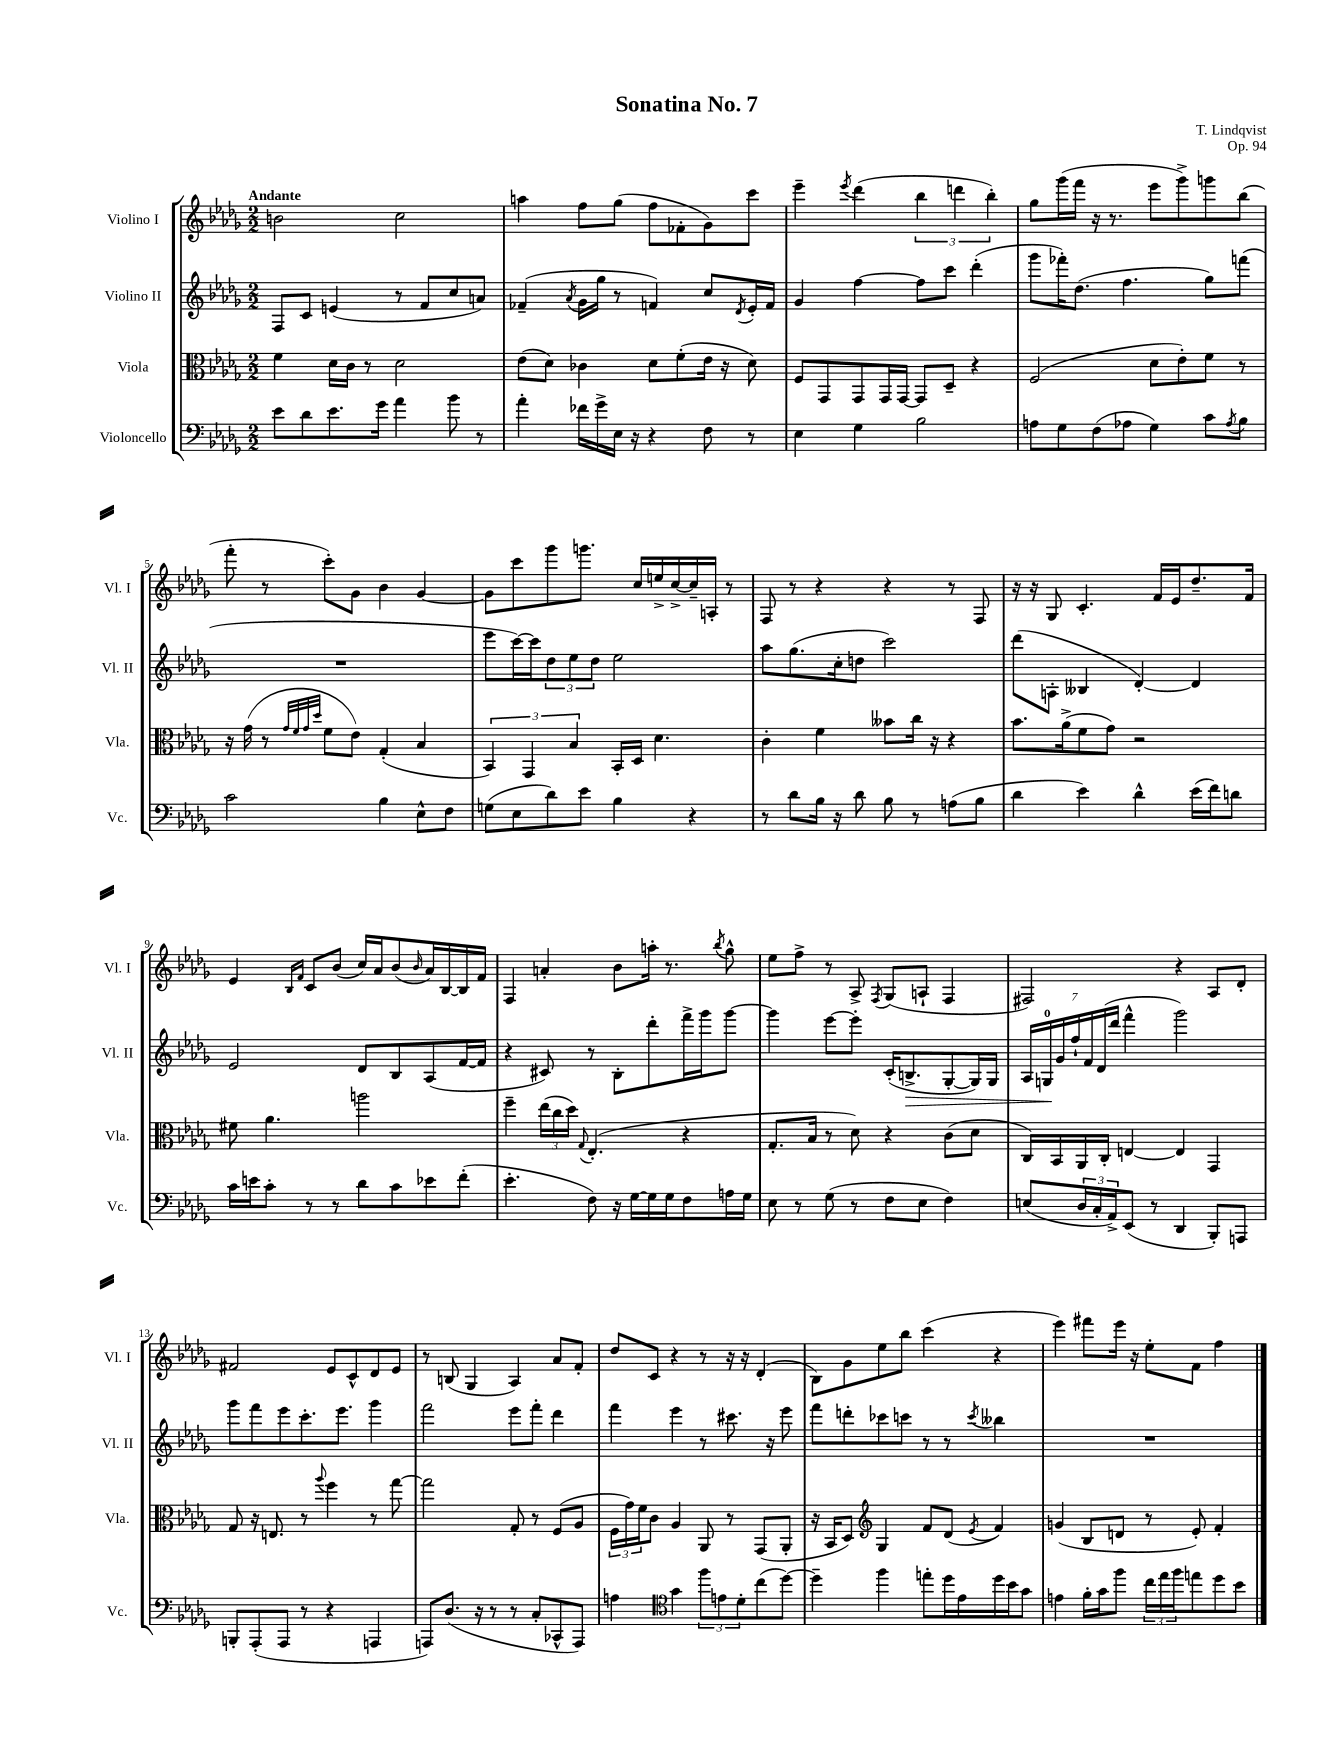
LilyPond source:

\header { title = "Sonatina No. 7" composer = "T. Lindqvist" opus = "Op. 94" }
<<
\new StaffGroup <<
\new Staff = "s0" \with { instrumentName = "Violino I" shortInstrumentName = "Vl. I" } {
    \clef treble \key des \major \numericTimeSignature \time 2/2 \tempo "Andante"
    b'2 c''2 |
    a''4 f''8 ges''8( f''8 fes'8-. ges'8) c'''8 |
    ees'''4-- \acciaccatura { ees'''8 } des'''4( \tuplet 3/2 { bes''4 d'''4 bes''4-.) } |
    ges''8 ges'''16( f'''16 r16 r8. ees'''8 ges'''8->) g'''8 bes''8( |
    f'''8-. r8 c'''8-.) ges'8 bes'4 ges'4~ |
    ges'8 c'''8 ges'''8 g'''8. c''16 e''16-> c''16~-> c''16-- a16-. r8 |
    f8 r8 r4 r4 r8 f8 |
    r16 r16 ges8 c'4.-. f'16 ees'16 des''8.-- f'16 |
    ees'4 \grace { bes16 f'16 } c'8 bes'8( c''16) aes'16 bes'8( \grace { bes'16 } aes'16) bes16~ bes16 f'16 |
    f4 a'4-. bes'8 a''16-. r8. \acciaccatura { bes''8 } ges''8-^ |
    ees''8 f''8-> r8 aes8-> \acciaccatura { f8 } ges8( a8-! f4 |
    fis2) r4 aes8 des'8-. |
    fis'2 ees'8 c'8-^ des'8 ees'8 |
    r8 b8( ges4 aes4) aes'8 f'8-. |
    des''8 c'8 r4 r8 r16 r16 des'4-.( |
    bes8) ges'8 ees''8 bes''8 c'''4( r4 |
    ees'''4) fis'''8 ees'''16 r16 ees''8-. f'8 f''4 \bar "|." |
}
\new Staff = "s1" \with { instrumentName = "Violino II" shortInstrumentName = "Vl. II" } {
    \clef treble \key des \major \numericTimeSignature \time 2/2
    f8 c'8 e'4( r8 f'8 c''8 a'8) |
    fes'4--( \acciaccatura { aes'8 } ges'16 ges''16 r8 f'4) c''8 \acciaccatura { des'8 } ees'16-. f'16 |
    ges'4 f''4~ f''8 c'''8 des'''4-.( |
    ges'''8 fes'''16-.) des''8.( f''4. ges''8) f'''8( |
    R1 |
    ees'''8 c'''16~) c'''16 \tuplet 3/2 { des''8 ees''8 des''8 } ees''2 |
    aes''8 ges''8.( c''16-. d''8 c'''2) |
    des'''8( a8-. beses4 des'4~-.) des'4 |
    ees'2 des'8 bes8 aes8( f'16~ f'16 |
    r4 cis'8) r8 bes8-. des'''8-. f'''16-> ges'''16 ges'''8~ |
    ges'''4 ees'''8~ ees'''8-. c'16-.( b8.->\> ges8~-. ges16) ges16 |
    \tuplet 7/4 { aes16 g16-0\! ges'16 f''16-! f'16 des'16( des'''16 } f'''4-^ ges'''2) |
    ges'''8 f'''8 ees'''8 c'''8.-. ees'''8. ges'''4 |
    f'''2 ees'''8 f'''8-. des'''4 |
    f'''4 ees'''4 r8 cis'''8. r16 ees'''8 |
    f'''8 d'''8-. ces'''8 c'''8 r8 r8 \acciaccatura { c'''8 } beses''4 |
    R1 \bar "|." |
}
\new Staff = "s2" \with { instrumentName = "Viola" shortInstrumentName = "Vla." } {
    \clef alto \key des \major \numericTimeSignature \time 2/2
    f'4 des'16 c'16 r8 des'2 |
    ees'8( des'8) ces'4 des'8 f'8-.( ees'16 r16 des'8) |
    f8 ges,8 ges,8 ges,16 ges,16~ ges,8 des8-- r4 |
    f2( des'8 ees'8-.) f'8 r8 |
    r16 ges'16( r8 \grace { ges'32 f'32 ges'32 des''32 } f'8 ees'8) ges4-.( bes4 |
    \tuplet 3/2 { bes,4) ges,4 bes4 } bes,16-. des16 des'4. |
    c'4-. f'4 beses'8 c''16 r16 r4 |
    bes'8. aes'16->( f'8 ges'8) r2 |
    fis'8 aes'4. a''2 |
    f''4-- \tuplet 3/2 { ees''16( c''16 des''16) } \appoggiatura { ges8 } ees4.-.( r4 |
    ges8.-. bes16 r8 des'8) r4 c'8( des'8 |
    c16) bes,16 aes,16 c16-. e4~ e4 ges,4 |
    ges8 r16 e8. r8 \appoggiatura { aes''8 } f''4 r8 ges''8~ |
    ges''2 ges8-. r8 f8( aes8 |
    \tuplet 3/2 { f16 ges'16) f'16 } c'8 aes4 aes,8 r8 ges,8( aes,8-. |
    r16 bes,16 des8) \clef treble ges4 f'8 des'8( \acciaccatura { ees'8 } f'4) |
    g'4( bes8 d'8 r8 ees'8-.) f'4-. \bar "|." |
}
\new Staff = "s3" \with { instrumentName = "Violoncello" shortInstrumentName = "Vc." } {
    \clef bass \key des \major \numericTimeSignature \time 2/2
    ees'8 des'8 ees'8. ges'16 aes'4 bes'8 r8 |
    aes'4-. fes'16 ges'16-> ees16 r16 r4 f8 r8 |
    ees4 ges4 bes2 |
    a8 ges8 f8( aes8 ges4) c'8 \acciaccatura { aes8 } bes8 |
    c'2 bes4 ees8-^ f8 |
    g8( ees8 des'8) ees'8 bes4 r4 |
    r8 des'8 bes16 r16 des'8 bes8 r8 a8( bes8 |
    des'4 ees'4) des'4-^ ees'16( f'16) d'8 |
    c'16 e'16 c'8-. r8 r8 des'8 c'8 ees'8 f'8-.( |
    ees'4.-. f8) r16 ges16~ ges16 ges16 f8 a16 ges16 |
    ees8 r8 ges8( r8 f8 ees8 f4) |
    e8( \tuplet 3/2 { des16 c16-. aes,16->) } ees,8( r8 des,4 bes,,8-.) a,,8 |
    b,,8-. aes,,8-.( aes,,8 r8 r4 a,,4 |
    a,,8) des8.( r16 r8 r8 c8-. ces,8-^ a,,8) |
    a4 \clef tenor ges'4 \tuplet 3/2 { f''8 e'8 des'8-. } c''8( des''8~) |
    des''4-- f''4 e''8-. des''16 ees'16 des''16 bes'16 ges'8 |
    e'4 f'16-. ges'16 f''8 \tuplet 3/2 { c''16 ees''16 f''16 } e''8 des''8 bes'8 \bar "|." |
}
>>
>>
